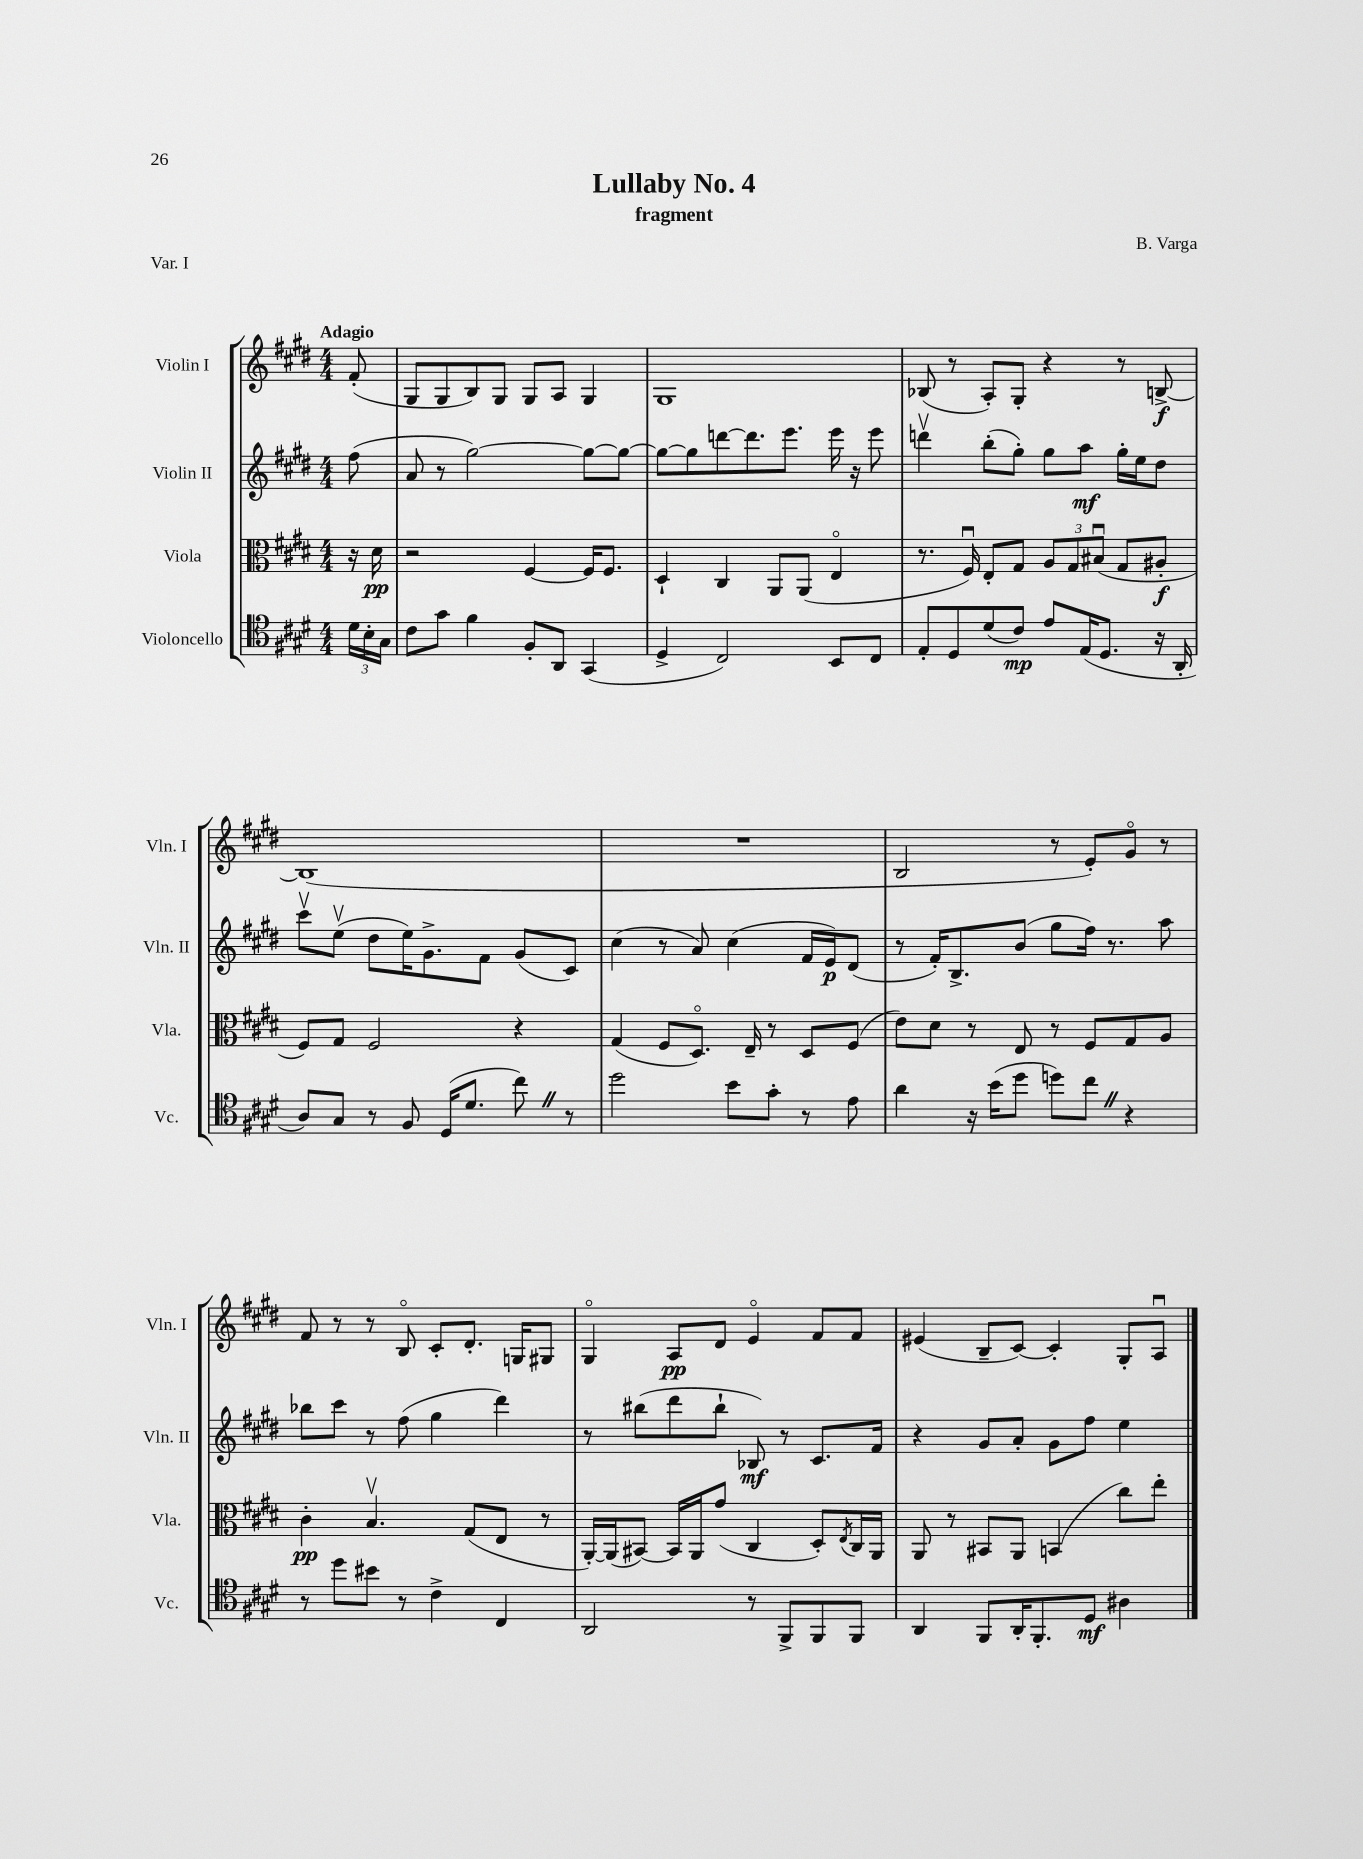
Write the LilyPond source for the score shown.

\header { title = "Lullaby No. 4" composer = "B. Varga" subtitle = "fragment" piece = "Var. I" }
<<
\new StaffGroup <<
\new Staff = "s0" \with { instrumentName = "Violin I" shortInstrumentName = "Vln. I" } {
    \clef treble \key e \major \numericTimeSignature \time 4/4 \partial 8 \tempo "Adagio"
    fis'8-.( |
    gis8 gis8 b8) gis8 gis8 a8 gis4 |
    gis1 |
    bes8( r8 a8-.) gis8-. r4 r8 b8~->\f |
    b1( |
    R1 |
    b2 r8 e'8-.) gis'8\flageolet r8 |
    fis'8 r8 r8 b8\flageolet cis'8-. dis'8.-. g16 gis8 |
    gis4\flageolet a8\pp dis'8 e'4\flageolet fis'8 fis'8 |
    eis'4( b8-- cis'8~) cis'4-. gis8-. a8\downbow \bar "|." |
}
\new Staff = "s1" \with { instrumentName = "Violin II" shortInstrumentName = "Vln. II" } {
    \clef treble \key e \major \numericTimeSignature \time 4/4 \partial 8
    fis''8( |
    a'8 r8 gis''2~) gis''8~ gis''8~ |
    gis''8~ gis''8 d'''8~ d'''8. e'''8. e'''16 r16 e'''8 |
    d'''4\upbow b''8-.( gis''8-.) gis''8 a''8\mf gis''16-. e''16 dis''8 |
    cis'''8\upbow e''8\upbow( dis''8 e''16) gis'8.-> fis'8 gis'8( cis'8) |
    cis''4( r8 a'8) cis''4( fis'16 e'16\p) dis'8( |
    r8 fis'16-.) b8.-> b'8( gis''8 fis''16) r8. a''8 |
    bes''8 cis'''8 r8 fis''8( gis''4 dis'''4) |
    r8 bis''8( dis'''8 bis''8-! bes8\mf) r8 cis'8. fis'16 |
    r4 gis'8 a'8-. gis'8 fis''8 e''4 \bar "|." |
}
\new Staff = "s2" \with { instrumentName = "Viola" shortInstrumentName = "Vla." } {
    \clef alto \key e \major \numericTimeSignature \time 4/4 \partial 8
    r16 dis'16\pp |
    r2 fis4~ fis16 fis8. |
    dis4-! cis4 a,8 a,8( e4\flageolet |
    r8. fis16\downbow) e8-. gis8 \tuplet 3/2 { a8 gis8 bis8\downbow( } gis8 ais8-.\f |
    fis8) gis8 fis2 r4 |
    gis4( fis8 dis8.\flageolet) e16-- r8 dis8 fis8( |
    e'8) dis'8 r8 e8 r8 fis8 gis8 a8 |
    cis'4-.\pp b4.\upbow gis8( e8 r8 |
    a,16~-.) a,16( bis,8~) bis,16 a,16 gis'8( cis4 dis8-.) \acciaccatura { e8 } cis16 a,16 |
    a,8 r8 bis,8 a,8 b,4( cis''8) e''8-. \bar "|." |
}
\new Staff = "s3" \with { instrumentName = "Violoncello" shortInstrumentName = "Vc." } {
    \clef tenor \key e \major \numericTimeSignature \time 4/4 \partial 8
    \tuplet 3/2 { dis'16 b16-. gis16 } |
    cis'8 gis'8 fis'4 fis8-. a,8 gis,4( |
    dis4-> cis2) b,8 cis8 |
    e8-. dis8 dis'8( cis'8\mp) e'8 e16( dis8. r16 a,16-. |
    a8) gis8 r8 fis8 dis16( dis'8. cis''8) \once \override BreathingSign.text = \markup { \musicglyph "scripts.caesura.straight" } \breathe r8 |
    dis''2 b'8 gis'8-. r8 e'8 |
    a'4 r16 b'16( dis''8 d''8) cis''8 \once \override BreathingSign.text = \markup { \musicglyph "scripts.caesura.straight" } \breathe r4 |
    r8 dis''8 bis'8 r8 cis'4-> cis4 |
    a,2 r8 fis,8-> fis,8 fis,8 |
    a,4 fis,8 a,16-. fis,8.-. dis8\mf ais4 \bar "|." |
}
>>
>>
\layout { \context { \Score \remove "Bar_number_engraver" } }
